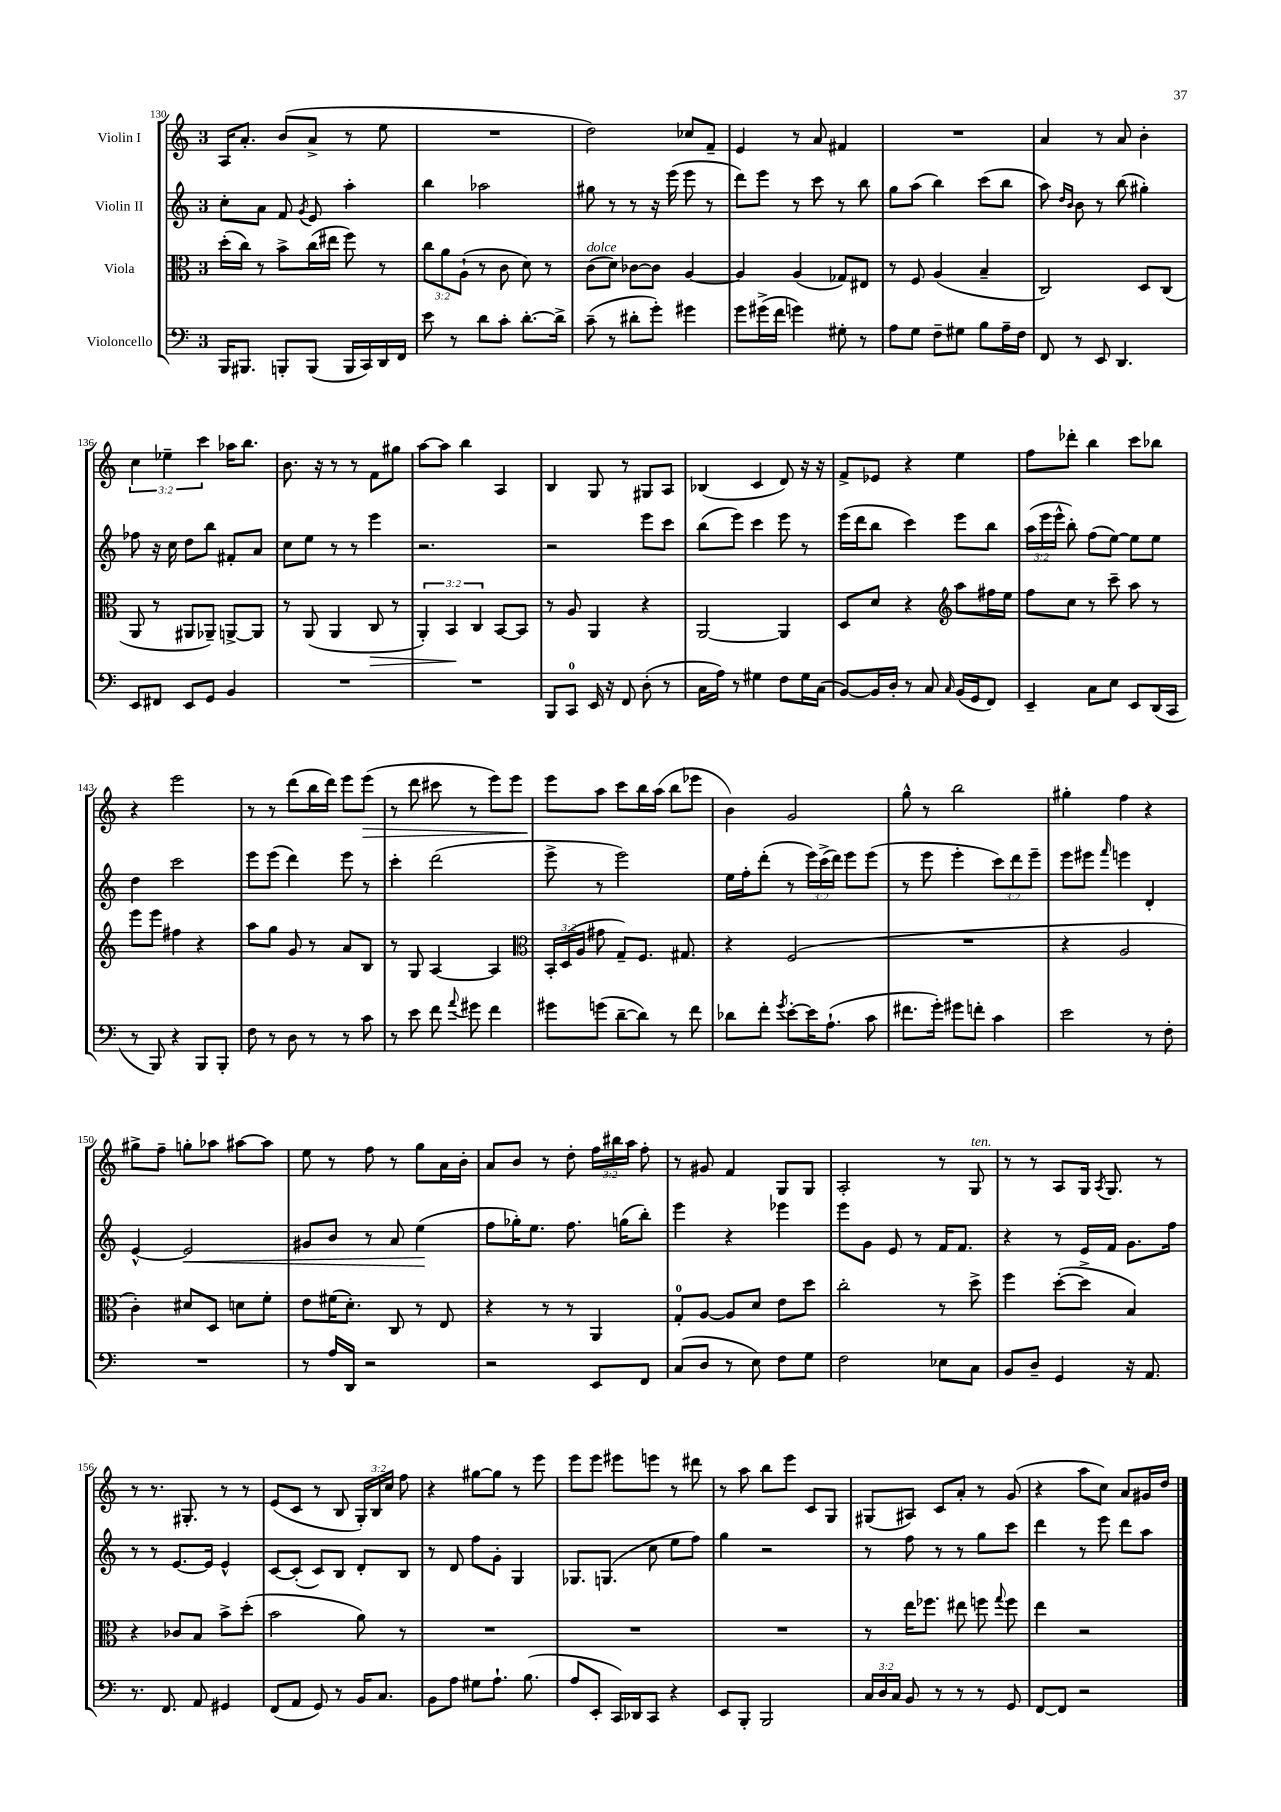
<<
\new StaffGroup <<
\new Staff = "s0" \with { instrumentName = "Violin I" } {
    \clef treble \key c \major \once \override Staff.TimeSignature.style = #'single-digit \time 3/4 \override Staff.TupletNumber.text = #tuplet-number::calc-fraction-text
    \autoBeamOff a16[ a'8.]-. b'8[( a'8]-> r8 e''8 |
    R2. |
    d''2) ces''8[ f'8]-- |
    e'4 r8 a'8 fis'4 |
    R2. |
    a'4 r8 a'8 b'4-. |
    \tuplet 3/2 { c''4 ees''4-- c'''4 } aes''16[ b''8.] |
    b'8. r16 r8 r8 f'8[ gis''8] |
    a''8[~ a''8] b''4 a4 |
    b4 g8 r8 gis8[ a8] |
    bes4( c'4 d'8) r16 r16 |
    f'8[-> ees'8] r4 e''4 |
    f''8[ des'''8]-. b''4 c'''8[ bes''8] |
    r4 e'''2 |
    r8 r8 d'''8[( b''16 d'''16]) e'''8[ e'''8]\>( |
    r8 d'''8 cis'''8 r8 e'''8[) e'''8] |
    e'''8[\! a''8] c'''8[ b''16 a''16]( b''8[ ees'''8] |
    b'4) g'2 |
    g''8-^ r8 b''2 |
    gis''4-. f''4 r4 |
    gis''8[-> f''8]-- g''8[-. aes''8] ais''8[~ ais''8] |
    e''8 r8 f''8 r8 g''8[ a'16 b'16]-. |
    a'8[ b'8] r8 d''8-. \tuplet 3/2 { f''16[ bis''16 a''16] } f''8-. |
    r8 gis'8 f'4 g8[ g8] |
    a2-. r8 g8^\markup { \italic "ten." } |
    r8 r8 a8[ g16] \acciaccatura { a8 } g8. r8 |
    r8 r8. gis8.-. r8 r8 |
    e'8[( c'8] r8 b8 \tuplet 3/2 { g16[-.) b16 c''16] } f''8 |
    r4 gis''8[~ gis''8] r8 e'''8 |
    e'''8[ e'''8] eis'''8[ e'''8] r8 dis'''8 |
    r8 a''8 b''8[ e'''8] c'8[ g8] |
    gis8[( ais8]) c'8[ a'8]-. r8 g'8( |
    r4 a''8[ c''8]) a'8[ gis'16 d''16] \bar "|." |
}
\new Staff = "s1" \with { instrumentName = "Violin II" } {
    \clef treble \key c \major \once \override Staff.TimeSignature.style = #'single-digit \time 3/4 \override Staff.TupletNumber.text = #tuplet-number::calc-fraction-text
    \autoBeamOff c''8[-. a'8] f'8 \acciaccatura { g'8 } e'8 a''4-. |
    b''4 aes''2 |
    gis''8 r8 r8 r16 e'''16( e'''8 r8 |
    d'''8[) e'''8] r8 c'''8 r8 b''8 |
    g''8[ a''8]( b''4) c'''8[( b''8] |
    a''8) \grace { d''16[ b'16] } b'8 r8 b''8( gis''4-.) |
    fes''8 r16 c''16 d''8[ b''8] fis'8[-. a'8] |
    c''8[ e''8] r8 r8 e'''4 |
    r2. |
    r2 e'''8[ c'''8] |
    b''8[( e'''8]) c'''4 e'''8 r8 |
    e'''16[( d'''16 b''8] c'''4) e'''8[ b''8] |
    \tuplet 3/2 { a''16[( e'''16 e'''16]-^ } b''8-.) f''8[( e''8]~) e''8[ e''8] |
    d''4 c'''2 |
    e'''8[ e'''8]( d'''4) e'''8 r8 |
    c'''4-. d'''2( |
    e'''8-> r8 e'''2) |
    e''16[ f''16-. d'''8]-.( r8 \tuplet 3/2 { e'''16[) c'''16->( d'''16]) } e'''8[ e'''8]( |
    r8 e'''8 e'''4-. \tuplet 3/2 { c'''8[) d'''8 e'''8]-- } |
    e'''8[ eis'''8] \grace { f'''16 } e'''4 d'4-. |
    e'4~-^ e'2\< |
    gis'8[ b'8] r8 a'8 e''4\!( |
    f''8[ ges''16-.) e''8.] f''8. g''16[( b''8]-.) |
    e'''4 r4 ees'''4 |
    e'''8[ g'8] e'8 r8 f'16[ f'8.] |
    r4 r8 e'16[ f'16] g'8.[ f''16] |
    r8 r8 e'8.[~ e'16] e'4-^ |
    c'8[~ c'8]-.( c'8[) b8] d'8[-. b8] |
    r8 d'8 f''8[ g'8]-. g4 |
    ges8.[ g8.]( c''8 e''8[ f''8]) |
    g''4 r2 |
    r8 f''8 r8 r8 g''8[ c'''8] |
    d'''4 r8 e'''8 d'''8[ a''8] \bar "|." |
}
\new Staff = "s2" \with { instrumentName = "Viola" } {
    \clef alto \key c \major \once \override Staff.TimeSignature.style = #'single-digit \time 3/4 \override Staff.TupletNumber.text = #tuplet-number::calc-fraction-text
    \autoBeamOff d''16[-.( c''16]) r8 b'8[-> c''16( eis''16] f''8) r8 |
    \tuplet 3/2 { c''8[ a'8 a8]-!( } r8 c'8 d'8) r8 |
    c'8[^\markup { \italic "dolce" }( d'8]) ces'8[~ ces'8] a4~ |
    a4 a4( ges8[) eis8] |
    r8 f8 a4( b4-- |
    c2) d8[ c8]( |
    a,8 r8 ais,8[ aes,8]--) a,8[~-> a,8] |
    r8 a,8( a,4 c8\> r8 |
    \tuplet 3/2 { a,4-.) b,4\! c4 } b,8[~ b,8] |
    r8 a8 a,4 r4 |
    a,2~ a,4 |
    d8[ d'8] r4 \clef treble a''8[ fis''16 e''16] |
    f''8[ c''8] r8 c'''8-- a''8 r8 |
    e'''8[ e'''8] fis''4 r4 |
    a''8[ g''8] g'8 r8 a'8[ b8] |
    r8 g8 a4~ a4 |
    \clef alto \tuplet 3/2 { b,16[-. d16( a16] } gis'8 g8[--) f8.] gis8. |
    r4 f2( |
    R2. |
    r4 a2 |
    c'4-.) dis'8[ d8] d'8[ f'8]-. |
    e'8[ fis'16( d'8.]-.) c8 r8 e8 |
    r4 r8 r8 a,4 |
    g8[-0-. a8]~ a8[ d'8] e'8[ d''8] |
    c''2-. r8 d''8-> |
    f''4 d''8[~-.( d''8]-> b4) |
    r4 ces'8[ b8] b'8[-> d''8]-.( |
    b'2 a'8) r8 |
    R2. |
    R2. |
    R2. |
    r8 e''16[ fes''8.] eis''8 f''8 \appoggiatura { g''8 } f''8 |
    e''4 r2 \bar "|." |
}
\new Staff = "s3" \with { instrumentName = "Violoncello" } {
    \clef bass \key c \major \once \override Staff.TimeSignature.style = #'single-digit \time 3/4 \override Staff.TupletNumber.text = #tuplet-number::calc-fraction-text
    \autoBeamOff b,,16[ bis,,8.] b,,8[-. b,,8]( b,,16[ c,16) d,16 f,16] |
    e'8 r8 d'8[ c'8]-. d'8.[~-. d'16]-> |
    c'8--( r8 dis'8[-. g'8]-.) gis'4 |
    g'8[ gis'16->( f'16] g'4) gis8-. r8 |
    a8[ g8] f8[-- gis8] b8[ a16-- f16] |
    f,8 r8 e,8 d,4. |
    e,8[ fis,8] e,8[ g,8] b,4 |
    R2. |
    R2. |
    b,,8[ c,8]-0 e,16 r16 f,8 d8-.( r8 |
    c16[ a16]) r8 gis4 f8[ gis16 c16]( |
    b,8[~) b,16 d16]-. r8 c8 \grace { c16 } b,16[( g,16 f,8]) |
    e,4-- c8[ e8] e,8[ d,16( c,16] |
    r8 b,,8) r4 b,,8[ b,,8]-. |
    f8 r8 d8 r8 r8 c'8 |
    r8 e'8 f'8 \appoggiatura { a'8 } gis'8 f'4 |
    gis'8[ g'8]( d'8[~-- d'8]) r8 f'8 |
    des'8[ f'8]-. \acciaccatura { g'8 } e'8[~-. e'16 a8.]-!( c'8 |
    fis'8.[ g'16]-.) gis'8[ f'8]-. c'4 |
    e'2 r8 f8-. |
    R2. |
    r8 a16[ d,16] r2 |
    r2 e,8[ f,8] |
    c8[( d8] r8 e8) f8[ g8] |
    f2 ees8[ c8] |
    b,8[ d8]-- g,4 r16 a,8. |
    r8. f,8. a,8 gis,4 |
    f,8[( a,8] g,8) r8 b,16[ c8.] |
    b,8[ a8] gis8[ a8.]-! b8.( |
    a8[ e,8]-. c,16[) des,16 c,8] r4 |
    e,8[ b,,8]-. b,,2 |
    \tuplet 3/2 { c16[ d16 c16] } b,8 r8 r8 r8 g,8 |
    f,8[~ f,8] r2 \bar "|." |
}
>>
>>
\layout { \context { \Score currentBarNumber = #130 } }
